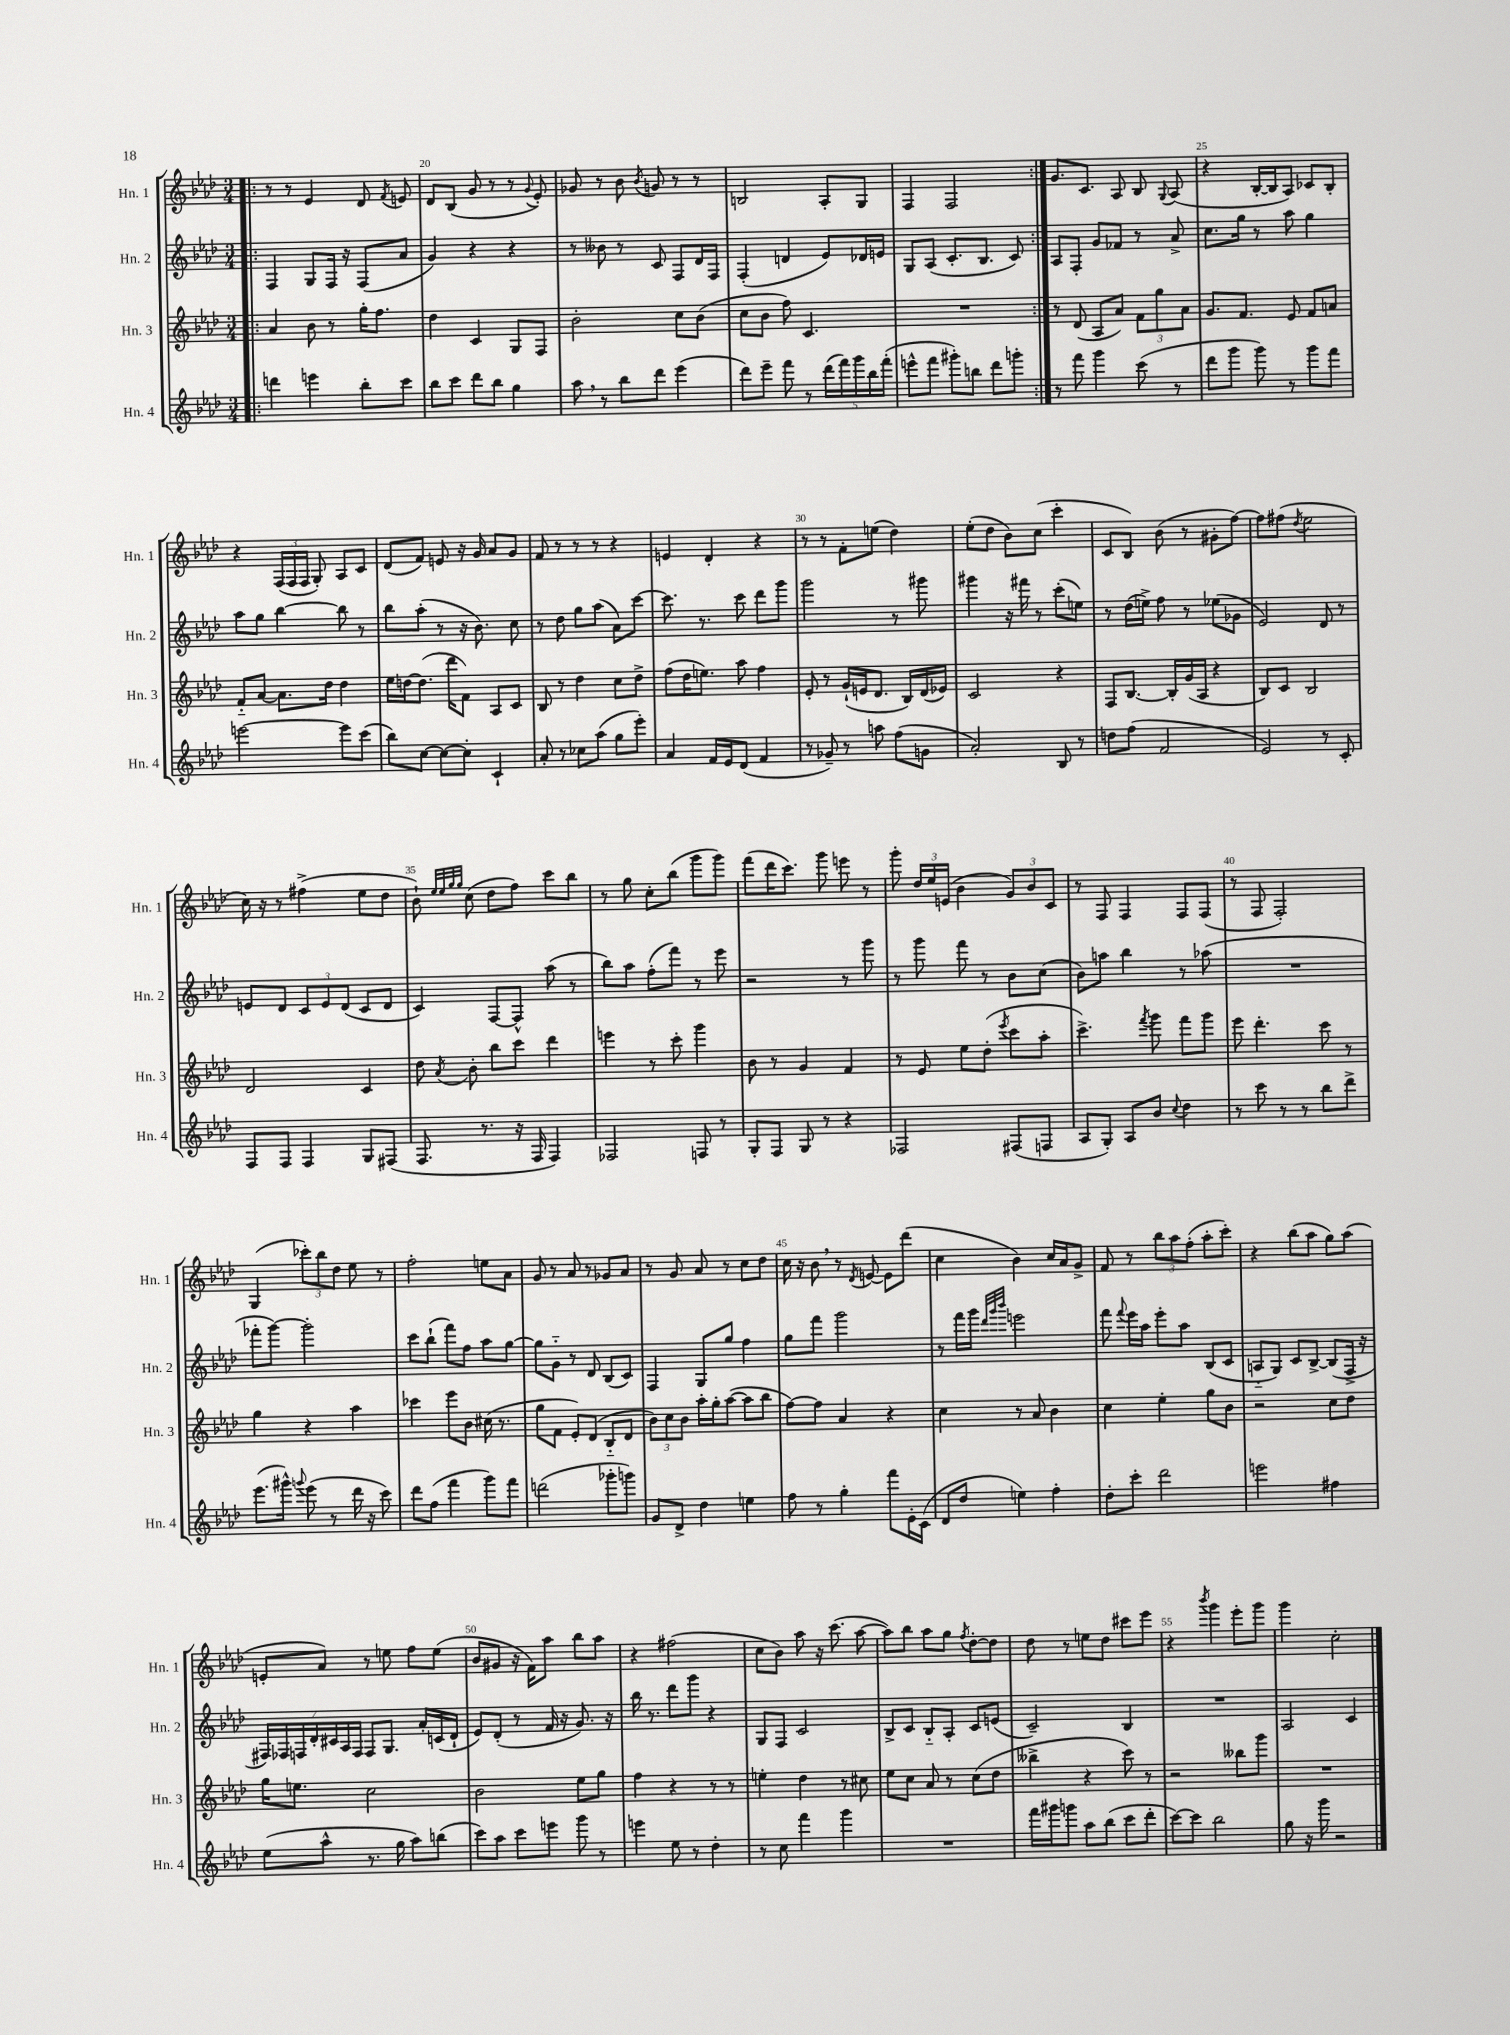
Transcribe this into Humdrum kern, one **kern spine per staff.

**kern	**kern	**kern	**kern
*staff4	*staff3	*staff2	*staff1
*clefG2	*clefG2	*clefG2	*clefG2
*k[b-e-a-d-]	*k[b-e-a-d-]	*k[b-e-a-d-]	*k[b-e-a-d-]
*M3/4	*M3/4	*M3/4	*M3/4
=!|:	=!|:	=!|:	=!|:
4ddd\	4a-/	4F/	8r
.	.	.	8r
4eee\	8b-\	8G/L	4e-/
.	8r	16F/Jk	.
.	.	16r	.
8bb-'\L	16gg'\LK	(8F/L	8d-/
.	8.ff\J	.	.
.	.	.	8qf/
8ccc\J	.	8a-/J	8e/
=	=	=	=
8bb-\L	4dd-\	4g/)	8d-/L
8ccc\J	.	.	(8B-/J
8ddd-\L	4c/	4r	8g/
8bb-\J	.	.	8r
4gg\	8G/L	4r	8r
.	.	.	8qqg/
.	8F/J	.	8e-'/)
=	=	=	=
8aa-\	2b-'\	8r	8g-/
8r	.	8b--\	8r
8bb-\L	.	8r	8b-\
.	.	.	8qb-/
8ddd-\J	.	8c/	8g/
(4eee-\	8cc\L	8F/L	8r
.	(8b-\J	16d-/L	8r
.	.	16F/JJ	.
=	=	=	=
8ddd-\L)	8cc\L	(4F'/	2B/
8eee-~\J	8b-\J	.	.
8fff\	8ff\)	4d/	.
8r	4.c/	.	.
(20ddd-\LL	.	8e-/L)	8A-'/L
20fff\)	.	.	.
20ggg\	.	.	.
.	.	16d-/L	8G/J
20bb-\	.	.	.
.	.	16e/JJ	.
(20fff'\JJ	.	.	.
=	=	=	=
8eee^^\L	2.r	8G/L	4F/
8fff\J	.	(8A-/J	.
8ggg#'\L)	.	8.c'/L	2F/
8bb\J	.	.	.
.	.	8.B-/J	.
8ddd-\L	.	.	.
8ggg'\J	.	8c/)	.
=:|!	=:|!	=:|!	=:|!
8r	8r	8A-/L	8.g/L
8fff\	(8d-/	8F'/J	.
.	.	.	8.c/J
4ggg\	8A-/L	8g/L	.
.	8a-/J)	8f-/J	8A-/
(8ccc\	12f\L	8r	8B-/
.	12gg\	.	.
.	.	.	8qqG/
8r	.	8a-^/	(8A-/
.	12a-\J	.	.
=	=	=	=
8ddd-\L	8.g/L	8.cc\L	4r
8ggg\J	.	.	.
.	8.f/J	16gg\Jk	.
8ggg\)	.	8r	[16B-'/LL
.	.	.	16B-/]J
8r	8e-/	8aa-\	8A-/J)
8ggg\L	8f/L	4gg\	8c-/L
8fff\J	8a/J	.	8B-'/J
=	=	=	=
[2eee\	8f'~/L	8aa-\L	4r
.	[8a-/J	8gg\J	.
.	8.a-\]L	[4bb-\	(24F/LL
.	.	.	24F/
.	.	.	24F/JJ
.	.	.	8G'/)
.	16dd-\Jk	.	.
8eee\]L	4dd-\	8bb-\]	8A-/L
(8ccc\J	.	8r	8c/J
=	=	=	=
8bb-\L)	16ee-\LL	8bb-\L	(8d-/L
.	[16dd\J	.	.
[8cc\J	(8.dd\]J	(8aa-'\J	8f/J)
8cc\_L	.	8r	8e/
.	16ddd-\LK	.	.
8cc'\]J	8f\J)	16r	16r
.	.	8.b-\)	16g/
4c`/	8A-/L	.	8a-/L
.	8c/J	8cc\	8g/J
=	=	=	=
8a-'/	8B-/	8r	8f/
8r	8r	8dd-\	8r
8cc-\L	4dd-\	8gg\L	8r
(8aa-\J	.	(8aa-\J	8r
8gg\L	8cc\L	8a-\L)	4r
8eee-'\J)	8dd-^\J	[8ccc\J	.
=	=	=	=
4a-/	(8ff\L	8.ccc\]	4e/
.	16dd-\K	.	.
.	8.ee\J)	8.r	.
16f/LL	.	.	4d-'/
16e-/J	.	.	.
(8d-/J	8aa-\	8ccc\	.
4f/	4ff\	8ddd-\L	4r
.	.	8ggg\J	.
=	=	=	=
8r	8e-'/	2ggg\	8r
8g-~/)	8r	.	8r
8r	(16g`/LL	.	8f'\L
.	16e/J	.	.
8aa\	8.d-/J	.	(8ee\J
(8ff\L	.	8r	4dd-\)
.	16B-/LL)	.	.
8g\J	(16d-/	8ggg#\	.
.	16e-/JJ)	.	.
=	=	=	=
2a-'/)	2c/	4ggg#\	(8ee-'\L
.	.	.	8dd-\J
.	.	16r	8b-\L)
.	.	16fff#\	.
.	.	8r	(8cc\J
8B-/	4r	(8ccc'\L	4ccc'\
8r	.	8ee\J)	.
=	=	=	=
8dd\L	8F/L	8r	8c/L
(8ff\J	[8.B-/J	(16dd-\LL	8B-/J)
.	.	16ee^\JJ)	.
2f/	.	8ff\	(8b-\
.	16B-'/]LL	.	.
.	(16g/	8r	8r
.	16A-/JJ	.	.
.	4r	(8ee-\L	8g#'\L
.	.	8g-\J	[8ff\J)
=	=	=	=
2e-/)	8B-/L)	2e-/)	8ff\]L
.	8c/J	.	(8ff#\J
.	.	.	8qdd-/
.	2B-/	.	2ee-\
8r	.	8d-/	.
8c'/	.	8r	.
=	=	=	=
8F/L	2d-/	8e/L	16cc\)
.	.	.	16r
8F/J	.	8d-/J	8r
4F/	.	12c/L	(4ff#^\
.	.	12e/	.
.	.	(12d-/J	.
8G/L	4c/	8c/L	8ee-\L
(8F#/J	.	8d-/J	8dd-\J
=	=	=	=
8.F/	8dd-\	4c/)	8b-`\)
.	.	.	32qqee-/LLL
.	.	.	32qqee-/
.	.	.	32qqgg/
.	8qa-/	.	32qqgg/JJJ
.	8b-'\	.	(8cc\
8.r	.	.	.
.	8bb-\L	[8F/L	8dd-\L
16r	8ccc\J	8F^^/]J	8ff\J)
16F/	.	.	.
4F/)	4ddd-\	(8aa-\	8ccc\L
.	.	8r	8bb-\J
=	=	=	=
2F-/	4eee\	8bb-\L)	8r
.	.	8aa-\J	8gg\
.	8r	(8ff'\L	8cc'\L
.	8ccc'\	8fff\J)	(8bb-\J
8F/	4ggg\	8r	8ggg\L
8r	.	8eee-\	8ggg\J)
=	=	=	=
8G'/L	8b-\	2r	(8fff\L
8F/J	8r	.	16ddd-\K
.	.	.	8.ccc\J)
8G/	4g/	.	.
8r	.	.	8ggg\
4r	4f/	8r	8eee\
.	.	8ggg\	8r
=	=	=	=
2F-/	8r	8r	8ggg'\
.	8e-/	8ggg\	24dd-/LL
.	.	.	24ee-/
.	.	.	(24e/JJ
.	8ee-\L	8fff\	4b-\
.	(8dd-'\J	8r	.
.	8qeee-/	.	.
(8F#/L	8ccc\L	8b-\L	12g/L)
.	.	.	12b-/
8F/J	8aa-'\J	(8cc\J	.
.	.	.	12c/J
=	=	=	=
8A-/L	4.ccc^\)	8b-\L)	8r
8G'/J)	.	8aa\J	8F/
8A-/L	.	4bb-\	4F/
.	8qfff/	.	.
8b-/J	8ggg\	.	.
8qqcc/	.	.	.
4dd-\	8fff\L	8r	8F/L
.	8ggg\J	(8aa-\	(8F/J
=	=	=	=
8r	8eee-\	2.r	8r
8ccc\	4.ddd-'\	.	8F/
8r	.	.	2F'/)
8r	.	.	.
8bb-\L	8ccc\	.	.
8ddd-^\J	8r	.	.
=	=	=	=
(8.eee-\L	4gg\	8fff-'\L	(4G/
.	.	[8ggg\J)	.
16ggg#^^\Jk)	.	.	.
8qqggg/	.	.	.
(8eee-\	4r	2ggg'\]	12ccc-'\L)
.	.	.	12bb-\
8r	.	.	.
.	.	.	12dd-\J
16ddd-\	4aa-\	.	8ee-\
16r	.	.	.
8ccc\)	.	.	8r
=	=	=	=
8ddd-\L	4ccc-\	8ccc\L	2ff'\
(8ff\J	.	(8bb-`\J	.
4fff\	8eee-\L	8fff\L)	.
.	8b-\J	8ff\J	.
8ggg\L)	(16cc#\	8aa-\L	8ee\L
.	8.r	.	.
8fff\J	.	[8gg\J	8a-\J
=	=	=	=
(2ddd\	8gg\L	8gg\]L	8g/
.	8f\J	8g'~\J	8r
.	8e-'/L)	8r	8a-/
.	(8d-/J	8d-/	8r
8ggg-'\L	8B-'~/L	(8B-/L	8g-/L
8ggg\J)	8d-/J	8c/J)	8a-/J
=	=	=	=
8g/L	12b-\L)	4F/	8r
.	12cc\	.	.
8d-^/J	.	.	8g/
.	12b-\J	.	.
4dd-\	16aa-'\LL	8G/L	8a-/
.	16gg'\J	.	.
.	([8aa-\J	8gg/J	8r
4ee\	8aa-\]L	4ff\	8cc\L
.	8bb-\J	.	8dd-\J
=	=	=	=
8ff\	[8ff\L)	8gg\L	16cc\
.	.	.	16r
8r	8ff\]J	8fff\J	8b-\
4gg'\	4a-/	2ggg\	8r
.	.	.	8qd-/
.	.	.	[8e/
8fff\L	4r	.	8e\]L
16e-'\L	.	.	(8ddd-\J
(16c\JJ	.	.	.
=	=	=	=
8d-/L	4cc\	8r	4cc\
8dd-/J	.	16fff\LL	.
.	.	16ggg\JJ	.
.	.	32qqddd-/LLL	.
.	.	32qqggg/	.
.	.	32qqbbb-/JJJ	.
4ee\)	8r	2eee\	4b-\)
.	8a-/	.	.
4ff'\	4b-\	.	16cc/LL
.	.	.	16a-/J
.	.	.	8g^/J
=	=	=	=
8dd-'\L	4cc\	8fff\	8f/
.	.	8qqfff/	.
8ccc'\J	.	16eee-\LL	8r
.	.	16aa-\JJ	.
2ddd-\	4ee-'\	8eee-'\L	12bb-\L
.	.	.	12aa-\
.	.	8aa-\J	.
.	.	.	(12ff'\J
.	8gg\L	(8B-/L	8aa-'\L
.	8b-\J	8c/J	8ccc'\J)
=	=	=	=
2eee\	2r	8A'~/L	4r
.	.	8G/J)	.
.	.	8c/L	(8bb-\L
.	.	[8B-^/J	8aa-\J
4ff#\	8cc\L	(8B-/]L	8gg\L)
.	8dd-\J	16F^/Jk	(8aa-\J
.	.	16r	.
=	=	=	=
(8ee-\L	16gg\LK	28F#/LL)	8e'/L
.	.	28F-/	.
.	8.ee\J	.	.
.	.	28F/	.
.	.	28d-'/	.
8aa-^^\J	.	.	8a-/J)
.	.	28c#/	.
.	.	28A-/	.
.	.	28F/JJ	.
8.r	2cc\	8F/L	8r
.	.	8.G/J	8ee\
16gg\	.	.	.
8aa-\L)	.	.	8ff\L
.	.	16a-'/LL	.
(8bb\J	.	(16c/	(8ee\J
.	.	16d-`/JJ	.
=	=	=	=
8ccc\L)	2b-\	8e-/L)	8b-/L
8aa-\J	.	(8d-'/J	8g#/J
8ccc\L	.	8r	16r
.	.	.	16f\LK)
8eee\J	.	16f/	8aa-\J
.	.	16r	.
8ggg\	8ee-\L	8.g/)	8bb-\L
8r	8gg\J	.	8aa-\J
.	.	16r	.
=	=	=	=
4eee\	4ff\	16bb-\	4r
.	.	8.r	.
8ee-\	4r	8ddd-\L	(2ff#\
8r	.	8ggg\J	.
4dd-'\	8r	4r	.
.	8r	.	.
=	=	=	=
8r	4ee'\	8G/L	8cc\L
8cc\	.	8F/J	8b-\J)
4fff\	4dd-\	2c/	8aa-\
.	.	.	16r
.	.	.	(8.ccc\
4ggg\	8r	.	.
.	8cc#\	.	[8aa-\
=	=	=	=
2.r	8ee-\L	8B-^/L	8aa-\]L)
.	8cc\J	8c/J	8bb-\J
.	8a-/	8B-'~/L	8aa-\L
.	8r	8A-'/J	8gg\J
.	.	.	8qff/
.	(8cc\L	8c/L	[8dd-'\L
.	8dd-\J	(8e/J	8dd-\]J
=	=	=	=
16fff\LL	4bb--^\	2c~/)	8dd-\
16ggg#\J	.	.	.
8ggg\J	.	.	8r
8aa-\L	4r	.	8ee\L
(8bb-\J	.	.	8dd-\J
8ccc\L	8ccc\)	4B-/	8ccc#\L
8ddd-'\J	8r	.	8eee-\J
=	=	=	=
[8ccc\L)	2r	2.r	4r
8ccc\]J	.	.	.
.	.	.	8qbbb-/
2bb-\	.	.	4ggg\
.	8bb--\L	.	8eee-'\L
.	8ggg\J	.	8ggg\J
=	=	=	=
8gg\	2.r	2A-/	4ggg\
16r	.	.	.
16ggg\	.	.	.
2r	.	.	2cc'\
.	.	4c/	.
==	==	==	==
*-	*-	*-	*-
